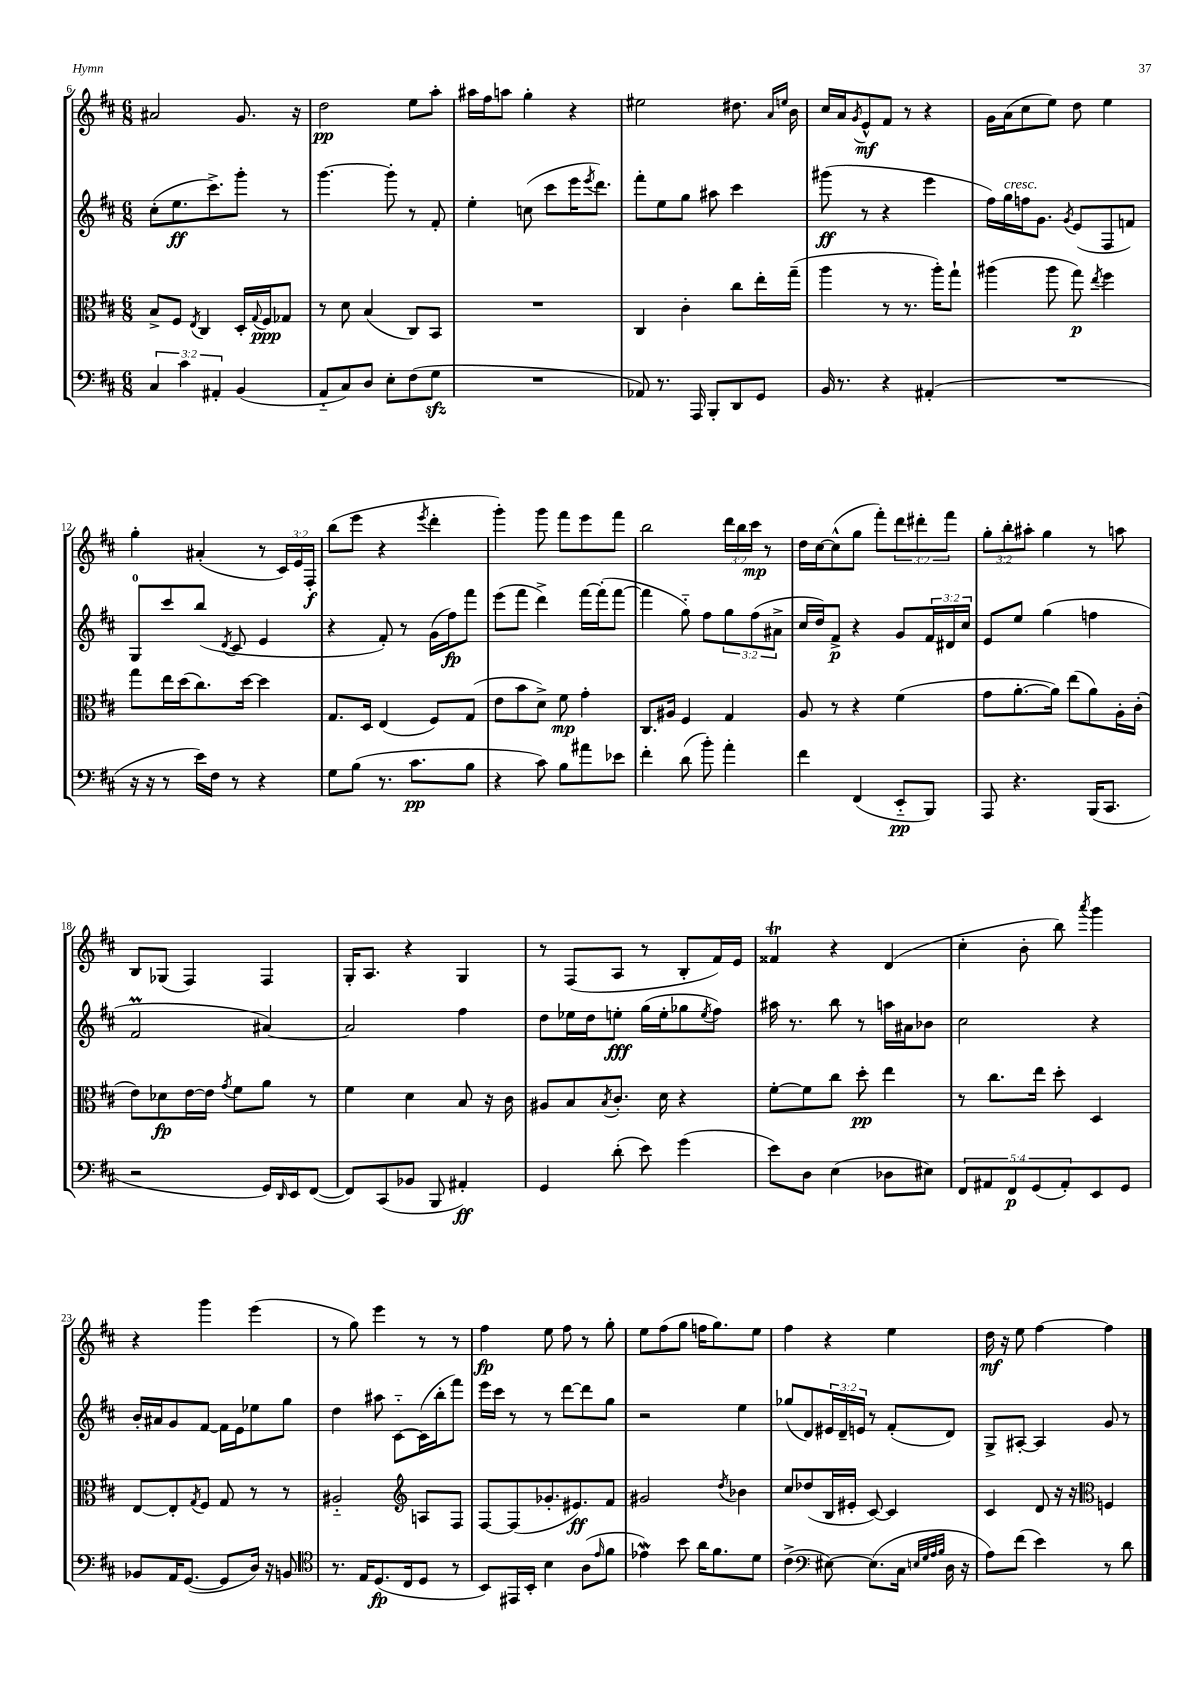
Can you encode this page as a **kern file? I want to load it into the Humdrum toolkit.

**kern	**dynam	**kern	**dynam	**kern	**dynam	**kern	**dynam
*part4	*part4	*part3	*part3	*part2	*part2	*part1	*part1
*staff4	*staff4	*staff3	*staff3	*staff2	*staff2	*staff1	*staff1
*clefF4	*	*clefC3	*	*clefG2	*	*clefG2	*
*k[f#c#]	*	*k[f#c#]	*	*k[f#c#]	*	*k[f#c#]	*
*M6/8	*	*M6/8	*	*M6/8	*	*M6/8	*
=6	=6	=6	=6	=6	=6	=6	=6
6C#/	.	8B^/L	.	(8cc#'\L	.	2a#X/	.
.	.	8F#/J	.	8.ee\	ff	.	.
6c#\	.	.	.	.	.	.	.
.	.	8qE/	.	.	.	.	.
.	.	4C#/	.	.	.	.	.
.	.	.	.	8.ccc#^\)	.	.	.
6AA#X'/	.	.	.	.	.	.	.
(4BB/	.	16D'/LL	.	8ggg'\J	.	8.g/	.
.	.	8qqG/	.	.	.	.	.
.	.	16F#/J	ppp	.	.	.	.
.	.	8G-X/J	.	8r	.	.	.
.	.	.	.	.	.	16r	.
=7	=7	=7	=7	=7	=7	=7	=7
8AA/L	.	8r	.	[4.ggg\	.	2dd\	pp
8C#/)	.	8d\	.	.	.	.	.
8D/J	.	(4B/	.	.	.	.	.
8E'\L	.	.	.	8ggg'\]	.	.	.
(8F#\	.	8C#/L)	.	8r	.	8ee\L	.
8Gzz\J	.	8BB/J	.	8f#'/	.	8aa'\J	.
=8	=8	=8	=8	=8	=8	=8	=8
2.r	.	2.r	.	4ee'\	.	16aa#X\LL	.
.	.	.	.	.	.	16ff#\J	.
.	.	.	.	.	.	8aan\J	.
.	.	.	.	(8ccn\	.	4gg'\	.
.	.	.	.	8ccc#\L	.	.	.
.	.	.	.	16eee\K	.	4r	.
.	.	.	.	8qeee/	.	.	.
.	.	.	.	8.ddd\J)	.	.	.
=9	=9	=9	=9	=9	=9	=9	=9
8AA-X/)	.	4C#/	.	8fff#'\L	.	2ee#X\	.
8.r	.	.	.	8ee\	.	.	.
.	.	4c#'\	.	8gg\J	.	.	.
16AAA/	.	.	.	.	.	.	.
8BBB'/L	.	.	.	8aa#X\	.	.	.
8DD/	.	8cc#\L	.	4ccc#\	.	8.dd#X\	.
8GG/J	.	16ee'\L	.	.	.	.	.
.	.	.	.	.	.	16qqa/LL	.
.	.	.	.	.	.	16qqeen/JJ	.
.	.	(16gg~\JJ	.	.	.	16b\	.
=10	=10	=10	=10	=10	=10	=10	=10
16BB/	.	4aa\	.	(8ggg#X\	ff	16cc#/LL	.
8.r	.	.	.	.	.	16a/J	.
.	.	.	.	.	.	8qg/	.
.	.	.	.	8r	.	8e^^/	mf
4r	.	8r	.	4r	.	8f#/J	.
.	.	8.r	.	.	.	8r	.
(4AA#X'/	.	.	.	4eee\	.	4r	.
.	.	16aa'\KL)	.	.	.	.	.
.	.	8gg`\J	.	.	.	.	.
=11	=11	=11	=11	=11	=11	=11	=11
2.r	.	(4aa#X\	.	16ff#\LL)	.	16g\LL	.
!	!	!	!	!LO:TX:a:i:t=cresc.	!	!	!
.	.	.	.	16gg\	.	(16a\J	.
.	.	.	.	16ffn\J	.	8cc#\	.
.	.	.	.	8.g\J	.	.	.
.	.	8aa#\	.	.	.	8ee\J)	.
.	.	.	.	8qg/	.	.	.
.	.	8gg\)	p	(8e/L	.	8dd\	.
.	.	8qee/	.	.	.	.	.
.	.	4ff#\	.	8F#/	.	4ee\	.
.	.	.	.	8fn/J)	.	.	.
!!LO:LB:g=z
=12	=12	=12	=12	=12	=12	=12	=12
16r	.	8gg\L	.	8G/L	.	4gg'\	.
16r	.	.	.	.	.	.	.
8r	.	16ee\L	.	8ccc#/	.	.	.
.	.	(16dd\J	.	.	.	.	.
16e\LL)	.	8.cc#\)	.	(8bb/J	.	(4a#X'/	.
16F#\JJ	.	.	.	.	.	.	.
.	.	.	.	8qd/	.	.	.
8r	.	.	.	8c#/	.	.	.
.	.	[16dd\Jk	.	.	.	.	.
4r	.	4dd\]	.	4e/	.	8r	.
.	.	.	.	.	.	24c#/LL)	.
.	.	.	.	.	.	24e/	.
.	.	.	.	.	.	24F#'/JJ	f
=13	=13	=13	=13	=13	=13	=13	=13
8G\L	.	8.G/L	.	4r	.	(8bb\L	.
(8B\J	.	.	.	.	.	8eee\J	.
.	.	16D/Jk	.	.	.	.	.
8.r	.	(4E/	.	8f#'/)	.	4r	.
.	.	.	.	8r	.	.	.
8.c#\L	pp	.	.	.	.	.	.
.	.	.	.	.	.	8qeee/	.
.	.	8F#/L)	.	(16g\LL	.	4ddd'\	.
.	.	.	.	16ff#\J)	fp	.	.
8B\J	.	(8G/J	.	8fff#\J	.	.	.
=14	=14	=14	=14	=14	=14	=14	=14
4r	.	8e\L	.	(8eee\L	.	4ggg'\)	.
.	.	8b\	.	8fff#\J	.	.	.
8c#\)	.	8d^\J)	.	4ddd^\)	.	8ggg\	.
8B\L	.	8f#\	mp	.	.	8fff#\L	.
8a#X\	.	4g'\	.	[16fff#\LL	.	8eee\	.
.	.	.	.	(16fff#'\J]	.	.	.
8e-X\J	.	.	.	[8fff#\J	.	8fff#\J	.
=15	=15	=15	=15	=15	=15	=15	=15
4f#'\	.	8.C#/L	.	4fff#\]	.	2bb\	.
.	.	16A#X/Jk	.	.	.	.	.
(8d\	.	4F#/	.	8gg\)	.	.	.
8b'\)	.	.	.	8ff#\L	.	.	.
4a'\	.	4G/	.	12gg\	.	24ddd\LL	.
.	.	.	.	.	.	24bb\	.
.	.	.	.	(12ff#\	.	24ccc#\JJ	mp
.	.	.	.	.	.	8r	.
.	.	.	.	12a#X^\J	.	.	.
=16	=16	=16	=16	=16	=16	=16	=16
4f#\	.	8A/	.	16cc#/LL	.	16dd\LL	.
.	.	.	.	16dd/J)	.	[16cc#\J	.
.	.	8r	.	8f#^/J	p	(8cc#^^\]	.
(4FF#/	.	4r	.	4r	.	8gg\J	.
.	.	.	.	.	.	8fff#'\L)	.
8EE/L	pp	(4f#\	.	8g/L	.	12ddd\	.
.	.	.	.	.	.	12ddd#X'\	.
8BBB/J)	.	.	.	24f#/L	.	.	.
.	.	.	.	24d#X/	.	12fff#\J	.
.	.	.	.	24cc#/JJ	.	.	.
=17	=17	=17	=17	=17	=17	=17	=17
8AAA/	.	8g\L	.	8e/L	.	12gg'\L	.
.	.	.	.	.	.	12bb'\	.
4.r	.	[8.a'\	.	8ee/J	.	.	.
.	.	.	.	.	.	12aa#X'\J	.
.	.	.	.	(4gg\	.	4gg\	.
.	.	16a\Jk])	.	.	.	.	.
.	.	(8ee\L	.	.	.	.	.
(16BBB/KL	.	8a\)	.	4ffn\	.	8r	.
8.CC#/J	.	.	.	.	.	.	.
.	.	16A'\L	.	.	.	8aan\	.
.	.	(16c#'\JJ	.	.	.	.	.
!!LO:LB:g=z
=18	=18	=18	=18	=18	=18	=18	=18
2r	.	8e\L)	.	2f#m/	.	8B/L	.
.	.	8d-X\	fp	.	.	(8G-X/J	.
.	.	[16e\L	.	.	.	4F#/)	.
.	.	16e\JJ]	.	.	.	.	.
.	.	8qg/	.	.	.	.	.
.	.	8f#\L	.	.	.	.	.
16GG/LL)	.	8a\J	.	[4a#X/)	.	4F#/	.
16qqDD/	.	.	.	.	.	.	.
16EE/J	.	.	.	.	.	.	.
([8FF#/J	.	8r	.	.	.	.	.
=19	=19	=19	=19	=19	=19	=19	=19
8FF#/L])	.	4f#\	.	2a#/]	.	16G'/KL	.
.	.	.	.	.	.	8.A/J	.
(8CC#/	.	.	.	.	.	.	.
8BB-X/J	.	4d\	.	.	.	4r	.
8BBB/	.	.	.	.	.	.	.
4AA#X'/)	ff	8B/	.	4ff#\	.	4G/	.
.	.	16r	.	.	.	.	.
.	.	16c#\	.	.	.	.	.
=20	=20	=20	=20	=20	=20	=20	=20
4GG/	.	8A#X/L	.	8dd\L	.	8r	.
.	.	8B/	.	16ee-X\L	.	(8F#/L	.
.	.	.	.	16dd\J	.	.	.
.	.	8qB/	.	.	.	.	.
(8d'\	.	8.c#'/J	.	8een'\J	fff	8A/J	.
8e\)	.	.	.	(16gg\LL	.	8r	.
.	.	16d\	.	16ee'\J	.	.	.
(4g\	.	4r	.	8gg-X\	.	8B'/L	.
.	.	.	.	8qee/	.	.	.
.	.	.	.	8ff#\J)	.	16f#/L)	.
.	.	.	.	.	.	16e/JJ	.
=21	=21	=21	=21	=21	=21	=21	=21
8e\L)	.	[8f#'\L	.	16aa#X\	.	4f##Xt/	.
.	.	.	.	8.r	.	.	.
8D\J	.	8f#\]	.	.	.	.	.
(4E\	.	8cc#\J	.	8bb\	.	4r	.
.	.	8dd'\	pp	8r	.	.	.
8D-X\L	.	4ee\	.	16aan\LL	.	(4d/	.
.	.	.	.	16a#X\J	.	.	.
8E#X\J)	.	.	.	8b-X\J	.	.	.
=22	=22	=22	=22	=22	=22	=22	=22
10FF#/L	.	8r	.	2cc#\	.	4cc#'\	.
10AA#X/	.	.	.	.	.	.	.
.	.	8.cc#\L	.	.	.	.	.
10FF#/	p	.	.	.	.	.	.
.	.	.	.	.	.	8b'\	.
(10GG/	.	.	.	.	.	.	.
.	.	16ee\Jk	.	.	.	.	.
.	.	8dd'\	.	.	.	8bb\)	.
10AA#'/)	.	.	.	.	.	.	.
.	.	.	.	.	.	8qaaa/	.
8EE/	.	4D/	.	4r	.	4ggg\	.
8GG/J	.	.	.	.	.	.	.
!!LO:LB:g=z
=23	=23	=23	=23	=23	=23	=23	=23
8BB-X/L	.	[8E/L	.	16b'/LL	.	4r	.
.	.	.	.	16a#X/J	.	.	.
16AA/K	.	8E'/]	.	8g/	.	.	.
([8.GG/J	.	.	.	.	.	.	.
.	.	8qG/	.	.	.	.	.
.	.	8F#/J	.	[8f#/J	.	4ggg\	.
8GG/L]	.	8G/	.	16f#\LL]	.	.	.
.	.	.	.	16e\J	.	.	.
16D/Jk)	.	8r	.	8ee-X\	.	(4eee\	.
16r	.	.	.	.	.	.	.
8BBn/	.	8r	.	8gg\J	.	.	.
=24	=24	=24	=24	=24	=24	=24	=24
*clefC4	*	*	*	*	*	*	*
8.r	.	2A#X/	.	4dd\	.	8r	.
.	.	.	.	.	.	8gg\)	.
16E/KL	.	.	.	.	.	.	.
(8.D/	fp	.	.	8aa#X\	.	4eee\	.
.	.	.	.	[8c#\L	.	.	.
16C#/k	.	.	.	.	.	.	.
*	*	*clefG2	*	*	*	*	*
8D/J	.	8An/L	.	(16c#\L]	.	8r	.
.	.	.	.	16bb'\J	.	.	.
8r	.	8F#/J	.	8fff#\J)	.	8r	.
=25	=25	=25	=25	=25	=25	=25	=25
8BB/L)	.	[8F#/L	.	16eee\LL	.	4ff#\	fp
.	.	.	.	16ccc#\JJ	.	.	.
16EE#X/L	.	(8F#/]	.	8r	.	.	.
16BB'/JJ	.	.	.	.	.	.	.
4B\	.	8.g-X'/	.	8r	.	8ee\	.
.	.	.	.	[8ddd\L	.	8ff#\	.
.	.	8.e#X/)	ff	.	.	.	.
(8A\L	.	.	.	8ddd\]	.	8r	.
16qqe/	.	.	.	.	.	.	.
8f#\J	.	8f#/J	.	8gg\J	.	8gg'\	.
=26	=26	=26	=26	=26	=26	=26	=26
4e-Xw\)	.	2g#X/	.	2r	.	8ee\L	.
.	.	.	.	.	.	(8ff#\	.
8b\	.	.	.	.	.	8gg\J	.
16a\KL	.	.	.	.	.	16ffn\KL	.
8.f#\	.	.	.	.	.	8.gg\)	.
.	.	8qdd/	.	.	.	.	.
.	.	4b-X\	.	4ee\	.	.	.
8d\J	.	.	.	.	.	8ee\J	.
=27	=27	=27	=27	=27	=27	=27	=27
(4c#^\	.	8cc#/L	.	(8gg-X/L	.	4ff#\	.
.	.	(8dd-X/	.	8d/)	.	.	.
*clefF4	*	*	*	*	*	*	*
[8E#X\)	.	16B/L	.	24e#X/L	.	4r	.
.	.	.	.	24d~/	.	.	.
.	.	16e#X'/JJ	.	.	.	.	.
.	.	.	.	24en/JJ	.	.	.
(8.E#\L]	.	[8c#/)	.	8r	.	.	.
.	.	4c#/]	.	(8f#'/L	.	4ee\	.
16C#\Jk	.	.	.	.	.	.	.
32qqEn/LLL	.	.	.	.	.	.	.
32qqG/	.	.	.	.	.	.	.
32qqA/	.	.	.	.	.	.	.
32qqB/JJJ	.	.	.	.	.	.	.
16D\	.	.	.	8d/J)	.	.	.
16r	.	.	.	.	.	.	.
=28	=28	=28	=28	=28	=28	=28	=28
8A\L)	.	4c#/	.	8G^/L	.	16dd\	mf
.	.	.	.	.	.	16r	.
(8f#\J	.	.	.	[8A#X'/J	.	8ee\	.
4e\)	.	8d/	.	4A#/]	.	[4ff#\	.
.	.	16r	.	.	.	.	.
.	.	16r	.	.	.	.	.
*	*	*clefC3	*	*	*	*	*
8r	.	4Fn/	.	8g/	.	4ff#\]	.
8d\	.	.	.	8r	.	.	.
==	==	==	==	==	==	==	==
*-	*-	*-	*-	*-	*-	*-	*-
